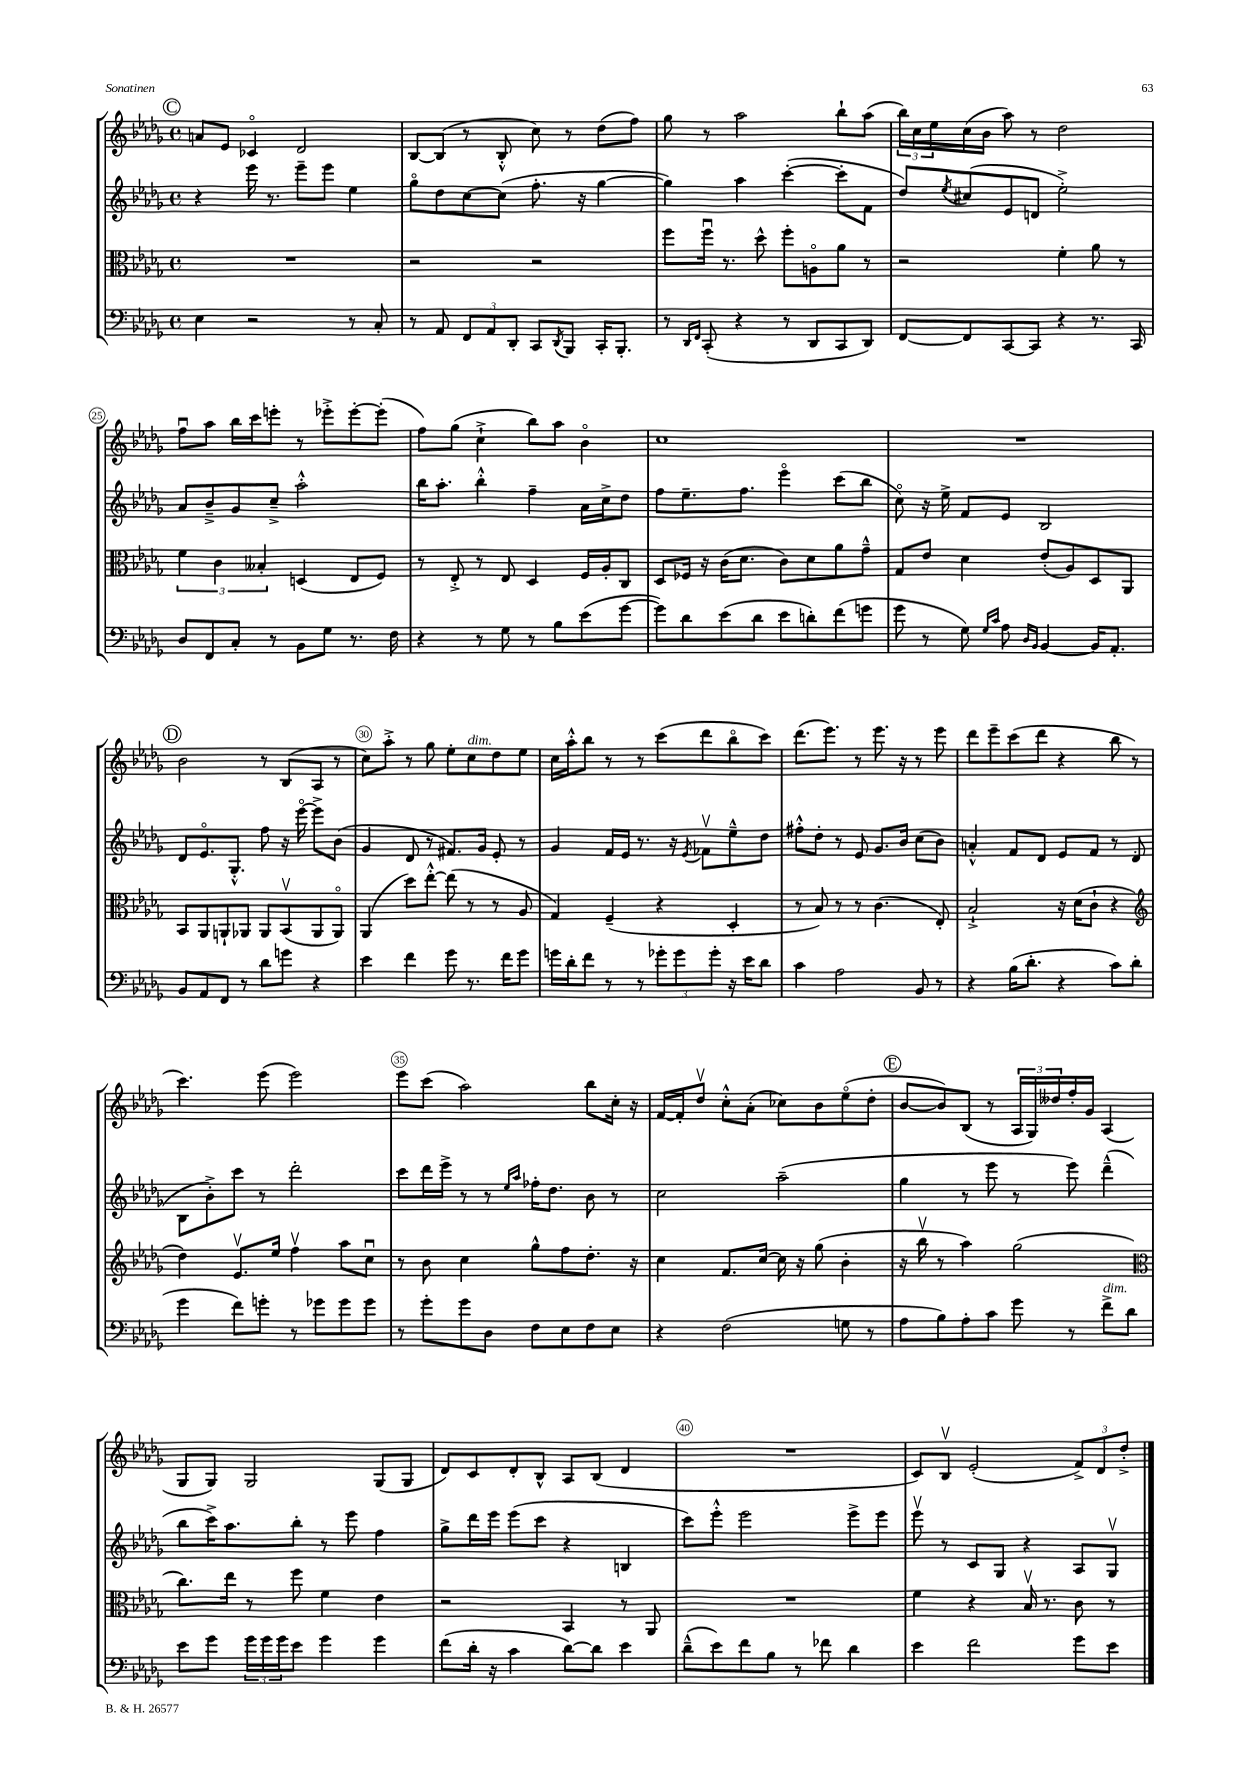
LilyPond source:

<<
\new StaffGroup <<
\new Staff = "s0" {
    \clef treble \key des \major \defaultTimeSignature \time 4/4
    \mark \markup { \circle "C" } a'8 ees'8 ces'4\flageolet des'2 |
    bes8~ bes8( r8 bes8-.-^ c''8) r8 des''8( f''8) |
    ges''8 r8 aes''2 bes''8-! aes''8( |
    \tuplet 3/2 { bes''16) c''16 ees''16 } c''16( bes'16 aes''8) r8 des''2 |
    f''8\downbow aes''8 bes''16 c'''16 e'''8-. r8 ees'''8-.-> ees'''8~-. ees'''8-.( |
    f''8) ges''8( c''4-!-> bes''8) aes''8 bes'4\flageolet |
    c''1 |
    R1 |
    \mark \markup { \circle "D" } bes'2 r8 bes8( aes8 r8 |
    c''8) aes''8-.-> r8 ges''8 ees''8-. c''8^\markup { \italic "dim." } des''8 ees''8 |
    c''16 aes''16-.-^ bes''8 r8 r8 c'''8( des'''8 bes''8\flageolet c'''8) |
    des'''8.( ees'''8.) r8 ees'''8. r16 r8 ees'''8 |
    des'''8 ees'''8-- c'''8( des'''8 r4 bes''8 r8 |
    c'''4.) ees'''8( ees'''2) |
    ees'''8 c'''8( aes''2) bes''8 c''16-. r16 |
    f'16~ f'16-. des''8\upbow c''8-.-^ aes'8-.( ces''8) bes'8 ees''8\flageolet( des''8-. |
    \mark \markup { \circle "E" } bes'8~ bes'8) bes8( r8 \tuplet 3/2 { aes16 ges16) deses''16 } f''16-. ges'16 aes4( |
    ges8 ges8) ges2 ges8( ges8 |
    des'8) c'8 des'8-. bes8-^ aes8 bes8( des'4 |
    R1 |
    c'8) bes8\upbow ees'2-.( \tuplet 3/2 { f'8->) des'8 des''8-.-> } \bar "|." |
}
\new Staff = "s1" {
    \clef treble \key des \major \defaultTimeSignature \time 4/4
    \mark \markup { \circle "C" } r4 ees'''16 r8. ees'''8-- ees'''8 ees''4 |
    ges''8\flageolet des''8 c''8~ c''8( f''8.-. r16 ges''4~ |
    ges''4) aes''4 c'''4~-.( c'''8-. f'8 |
    des''8) \acciaccatura { ees''8 } cis''8( ees'8 d'8 ees''2-.->) |
    aes'8 bes'8---> ges'8 c''8---> aes''2-.-^ |
    bes''16 aes''8.-. bes''4-.-^ f''4-- aes'16 c''16-> des''8 |
    f''8 ees''8.-- f''8. ees'''4\flageolet c'''8( bes''8 |
    c''8\flageolet) r16 ees''16-> f'8 ees'8 bes2 |
    \mark \markup { \circle "D" } des'8 ees'8.\flageolet ges8.-.-^ f''8 r16 ees'''16~\flageolet ees'''8-> bes'8( |
    ges'4 des'8 r8 fis'8.) ges'16 ees'8-. r8 |
    ges'4 f'16 ees'16 r8. r16 \acciaccatura { ees'8 } fes'8\upbow ees''8---^ des''8 |
    fis''8-.-^ des''8-. r8 ees'8 ges'8. bes'16 c''8( bes'8) |
    a'4-.-^ f'8 des'8 ees'8 f'8 r8 des'8( |
    bes8 bes'8-.->) c'''8 r8 des'''2-. |
    c'''8 des'''16 ees'''16-> r8 r8 \grace { ees''16 aes''16 } fes''16-. des''8. bes'8 r8 |
    c''2 aes''2--( |
    \mark \markup { \circle "E" } ges''4 r8 ees'''8 r8 ees'''8) des'''4---^( |
    bes''8 c'''16->) aes''8. bes''8-. r8 ees'''8 f''4 |
    ges''8-> des'''16 ees'''16 ees'''8( c'''8 r4 b4 |
    c'''8) ees'''8-.-^ ees'''2 ees'''8-> ees'''8 |
    ees'''8\upbow r8 c'8 ges8 r4 aes8 ges8\upbow \bar "|." |
}
\new Staff = "s2" {
    \clef alto \key des \major \defaultTimeSignature \time 4/4
    \mark \markup { \circle "C" } R1 |
    r2 r2 |
    f''8 f''16\downbow r8. des''8-^ f''8-. a8\flageolet aes'8 r8 |
    r2 f'4-. aes'8 r8 |
    \tuplet 3/2 { f'4 c'4 beses4-. } d4( ees8 f8) |
    r8 ees8-.-> r8 ees8 des4 f16 aes16-. c8 |
    des8 fes16 r16 c'16( des'8. c'8) des'8 aes'8 ges'8---^ |
    ges8 ees'8 des'4 ees'8-.( aes8) des8 aes,8 |
    \mark \markup { \circle "D" } bes,8 aes,8 a,8-! aes,8 aes,8 bes,8\upbow( aes,8 aes,8\flageolet) |
    aes,4( des''8) ees''8~-.-^ ees''8( r8 r8 aes8 |
    ges4) f4--( r4 des4-. |
    r8 bes8) r8 r8 c'4.( ees8-.) |
    bes2-!-> r16 des'16( c'8-! r4 |
    \clef treble des''4) ees'8.\upbow ees''16 f''4\upbow aes''8 c''8\downbow |
    r8 bes'8 c''4 ges''8-^ f''8 des''8.-. r16 |
    c''4 f'8. c''16~ c''16 r16 ges''8( bes'4-. |
    \mark \markup { \circle "E" } r16 bes''16\upbow r8 aes''4) ges''2( |
    \clef alto c''8.) ees''16 r8 f''8 f'4 ees'4 |
    r2 bes,4 r8 aes,8 |
    R1 |
    f'4 r4 bes16\upbow r8. c'8 r8 \bar "|." |
}
\new Staff = "s3" {
    \clef bass \key des \major \defaultTimeSignature \time 4/4
    \mark \markup { \circle "C" } ees4 r2 r8 c8-. |
    r8 aes,8 \tuplet 3/2 { f,8 aes,8 des,8-. } c,8 \acciaccatura { des,8 } bes,,8 c,16-. bes,,8.-. |
    r8 \grace { des,16 f,16 } c,8-.( r4 r8 des,8 c,8 des,8) |
    f,8~ f,8 c,8~ c,8 r4 r8. c,16 |
    des8 f,8 c8-. r8 bes,8 ges8 r8. f16 |
    r4 r8 ges8 r8 bes8 ees'8( ges'8~ |
    ges'8) des'8 ees'8( des'8 ees'8 d'8-.) f'8( g'8 |
    ges'8 r8 ges8) \grace { ges16 c'16 } aes8 \grace { des16 bes,16 } bes,4~ bes,16 aes,8.-. |
    \mark \markup { \circle "D" } bes,8 aes,8 f,8 r8 des'8 g'8 r4 |
    ees'4 f'4 ges'8 r8. f'16 ges'8 |
    g'16 des'16-. f'8 r8 r8 \tuplet 3/2 { ges'8-. ges'8 ges'8-. } r16 ees'16 des'8 |
    c'4 aes2 bes,8 r8 |
    r4 bes16( des'8.-. r4 c'8) des'8( |
    ges'4 f'8) g'8-. r8 ges'8 ges'8 ges'8 |
    r8 ges'8-. ges'8 des8 f8 ees8 f8 ees8 |
    r4 f2( g8 r8 |
    \mark \markup { \circle "E" } aes8 bes8) aes8-. c'8 ges'8 r8 f'8->^\markup { \italic "dim." } des'8 |
    ees'8 ges'8 \tuplet 3/2 { ges'16 ges'16 ges'16 } ees'8 ges'4 ges'4 |
    f'8( des'16-. r16 c'4 des'8~) des'8 ees'4 |
    des'8---^( ees'8) f'8 bes8 r8 fes'8 des'4 |
    ees'4 f'2 ges'8 ees'8 \bar "|." |
}
>>
>>
\layout { \context { \Score currentBarNumber = #21 \override BarNumber.break-visibility = ##(#f #t #t) barNumberVisibility = #(every-nth-bar-number-visible 5) \override BarNumber.stencil = #(make-stencil-circler 0.1 0.3 ly:text-interface::print) } }
